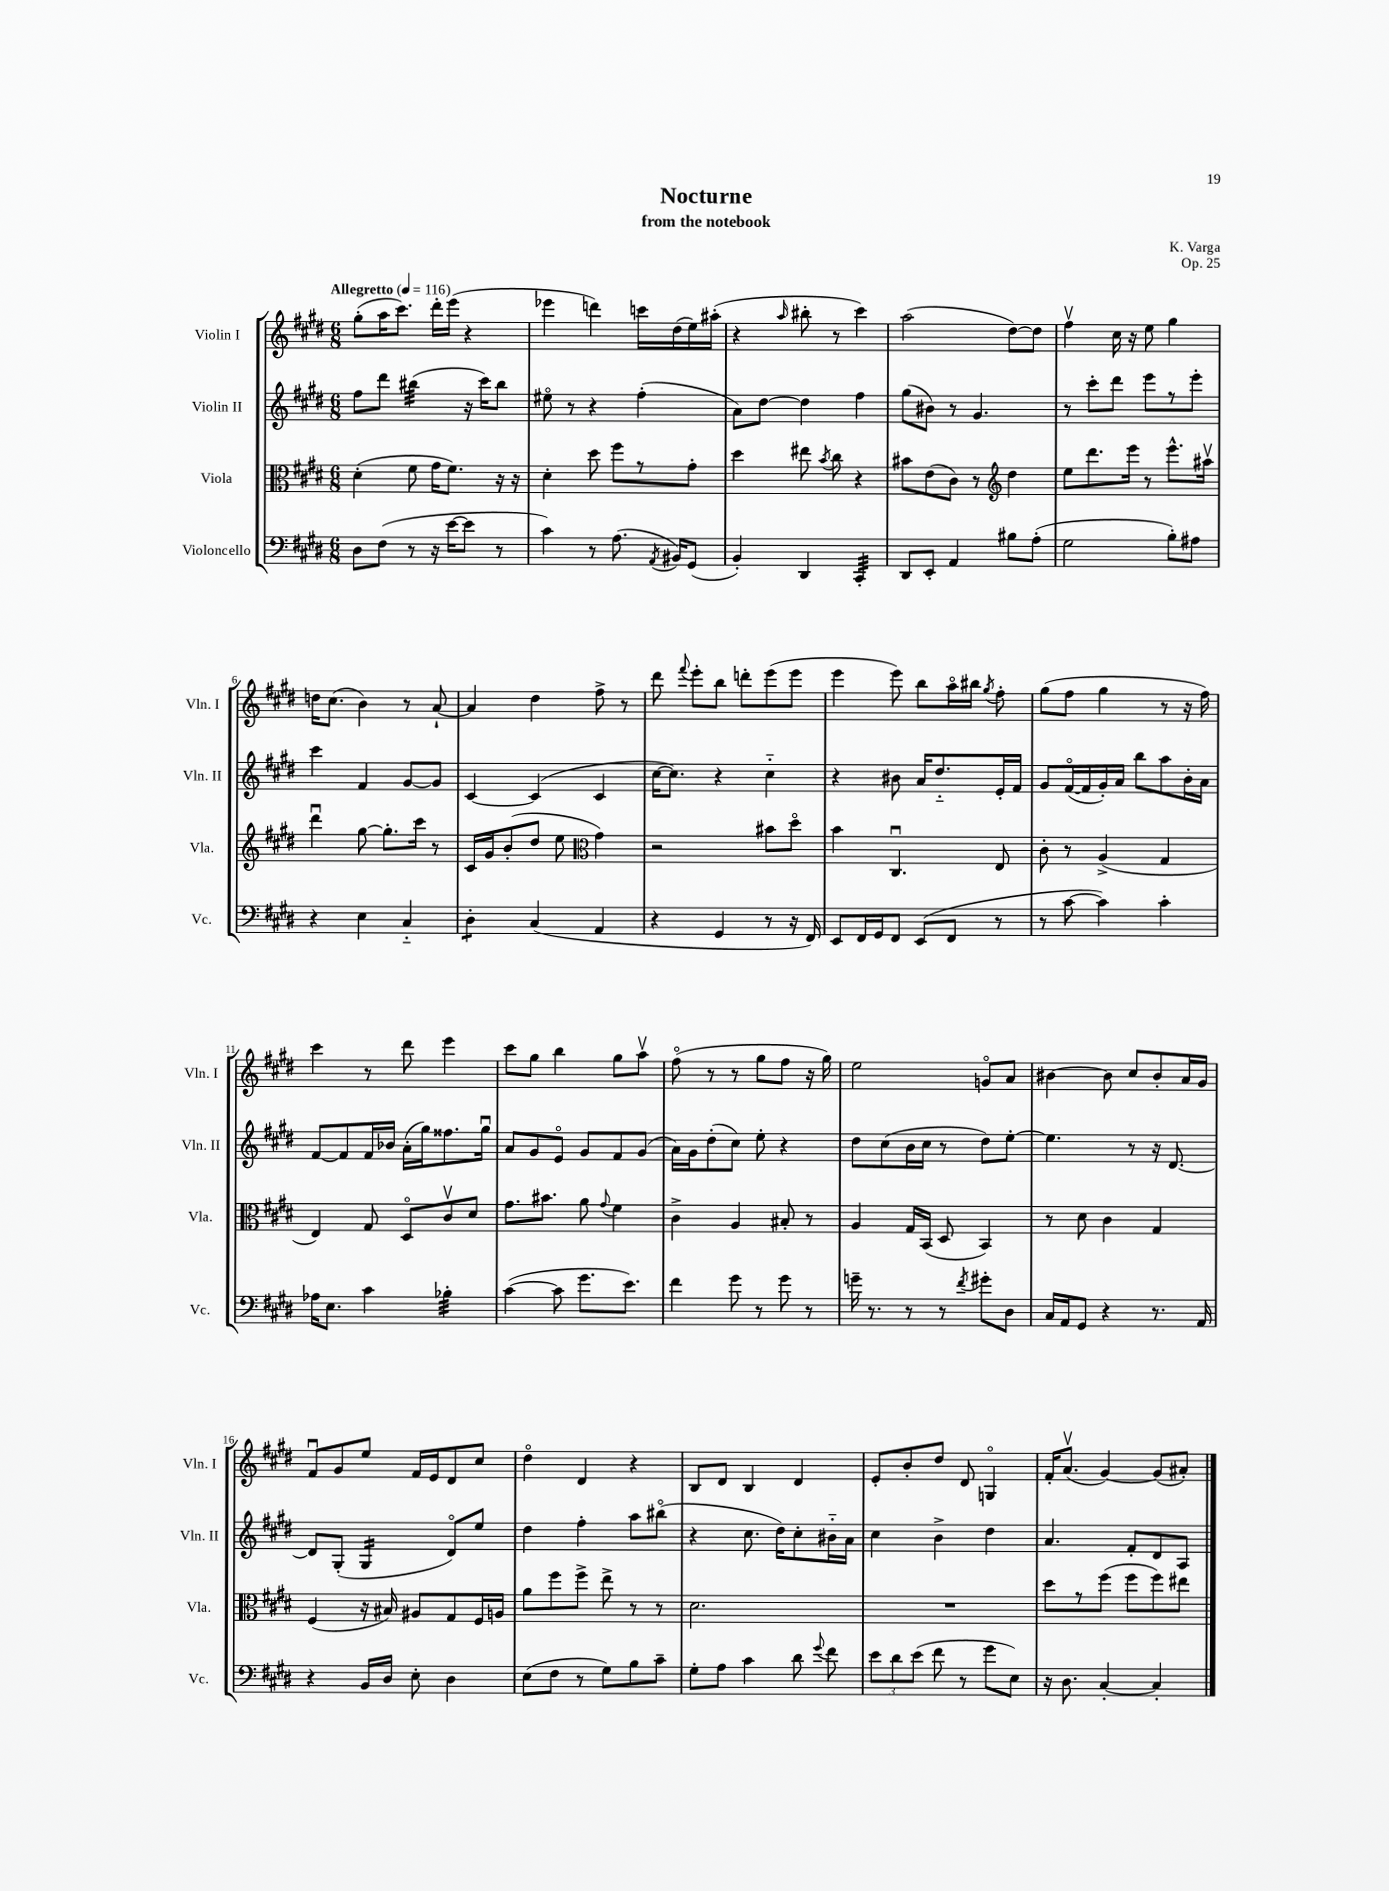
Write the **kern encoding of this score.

**kern	**kern	**kern	**kern
*staff4	*staff3	*staff2	*staff1
*clefF4	*clefC3	*clefG2	*clefG2
*k[f#c#g#d#]	*k[f#c#g#d#]	*k[f#c#g#d#]	*k[f#c#g#d#]
*M6/8	*M6/8	*M6/8	*M6/8
*MM116	*MM116	*MM116	*MM116
8D#	(4d#'	8ff#	(8gg#'
(8F#	.	8ddd#	16aa
.	.	.	8.ccc#)
8r	8f#	(4bb#	.
16r	16g#	.	16ddd#'
[16e	8.f#)	.	(16eee
8e]	.	16r	4r
.	.	16ccc#)	.
8r	16r	8bb#	.
.	16r	.	.
=	=	=	=
4c#)	4d#'	8ee#o	4eee-
.	.	8r	.
8r	8dd#	4r	4ddd)
(8.A	8ff#	.	.
.	8r	(4ff#'	16ccc
8qAA	.	.	.
16BB#)	.	.	(16dd#
(8GG#	8g#'	.	16ee)
.	.	.	(16aa#'
=	=	=	=
4BB')	4dd#	8a)	4r
.	.	[8dd#	.
.	.	.	16qqaa
4DD#	8ee#	4dd#]	8bb#'
.	8qb	.	.
.	8cc#	.	8r
4CC#'	4r	4ff#	4ccc#)
=	=	=	=
8DD#	8b#	(8gg#	(2aa
8EE'	(8e	8b#)	.
4AA	8c#)	8r	.
.	8r	4.g#	.
*	*clefG2	*	*
8B#	4dd#	.	[8dd#)
(8A'	.	.	8dd#]
=	=	=	=
2G#	8ee	8r	4ff#v
.	8.ddd#	8ccc#'	.
.	.	8ddd#	16cc#
.	16eee	.	16r
.	8r	8eee	8ee
8B')	8.eee^^	8r	4gg#
8A#	.	8eee'	.
.	16aa#v	.	.
=	=	=	=
4r	4ddd#u	4ccc#	16dd
.	.	.	(8.cc#
4E	[8gg#	4f#	4b)
.	8.gg#']	.	.
4C#'~	.	[8g#	8r
.	16ccc#	.	.
.	8r	8g#]	[8a`
=	=	=	=
4D#'	16c#	[4c#	4a]
.	16g#	.	.
.	(8b'	.	.
(4C#	8dd#	(4c#]	4dd#
.	8ee	.	.
*	*clefC3	*	*
4AA	4g#)	4c#	8ff#^
.	.	.	8r
=	=	=	=
4r	2r	[16cc#	8ddd#
.	.	8.cc#])	.
.	.	.	8qqfff#
.	.	.	8eee'
4GG#	.	4r	8bb
.	.	.	8ddd'
8r	8b#	4cc#'~	(8eee
16r	8dd#o	.	8eee
16FF#)	.	.	.
=	=	=	=
8EE	4b	4r	4eee
16FF#	.	.	.
16GG#	.	.	.
8FF#	4.C#u	8b#	8eee)
(8EE	.	16a	8bb
.	.	8.dd#'~	.
8FF#	.	.	16aao
.	.	.	16bb#
.	.	.	8qgg#
8r	8E	16e'	8ff#'
.	.	16f#	.
=	=	=	=
8r	8c#'	8g#	(8gg#
[8c#	8r	([16f#o	8ff#
.	.	16f#]	.
4c#])	(4A^	16g#')	4gg#
.	.	16a	.
.	.	8bb	.
4c#'	4G#	8aa	8r
.	.	16b'	16r
.	.	16a	16ff#)
=	=	=	=
16A-	4E)	[8f#	4ccc#
8.E	.	.	.
.	.	8f#]	.
4c#	8G#	16f#	8r
.	.	16b-	.
.	8D#o	(16a'	8ddd#
.	.	16gg#)	.
4B-'	8c#v	8.ff##	4eee
.	8d#	.	.
.	.	16gg#u	.
=	=	=	=
([4c#	8.g#	8a	8ccc#
.	.	8g#	8gg#
.	8.b#	.	.
8c#]	.	8eo	4bb
8.g#	8a	8g#	.
.	8qqg#	.	.
.	4f#	8f#	8gg#
8.e)	.	.	.
.	.	(8g#	8aav
=	=	=	=
4f#	4c#^	16a)	(8ff#o
.	.	16g#	.
.	.	(8dd#'	8r
8g#	4A	8cc#)	8r
8r	.	8ee'	8gg#
8g#	8B#'	4r	8ff#
8r	8r	.	16r
.	.	.	16gg#)
=	=	=	=
16g~	4A	8dd#	2ee
8.r	.	.	.
.	.	(8cc#	.
8r	16G#	16b	.
.	(16BB	16cc#	.
8r	8D#	8r	.
8qf#	.	.	.
8g#'	4BB)	8dd#)	8go
8D#	.	[8ee'	8a
=	=	=	=
16C#	8r	4.ee]	[4b#
16AA	.	.	.
8GG#	8d#	.	.
4r	4c#	.	8b#]
.	.	8r	8cc#
8.r	4G#	16r	8b#'
.	.	[8.d#	.
.	.	.	16a
16AA	.	.	16g#
=	=	=	=
4r	(4F#	8d#]	8f#u
.	.	(8G#'	8g#
16BB	16r	4G#	8ee
16D#	16B#)	.	.
8E'	8A#	.	16f#
.	.	.	16e
4D#	8G#	8d#o)	8d#
.	16F#	8ee	8cc#
.	16A	.	.
=	=	=	=
(8E	8a	4dd#	4dd#o
8F#	8ff#	.	.
8r	8ff#^	4ff#'	4d#
8G#)	8ee^	.	.
8B	8r	8aa	4r
8c#~	8r	(8bb#o	.
=	=	=	=
8G#'	2.d#	4r	8B
8A	.	.	8d#
4c#	.	8.cc#	4B
.	.	16dd#)	.
8d#	.	8cc#'	4d#
8qqg#	.	.	.
8f#	.	16b#'~	.
.	.	16a	.
=	=	=	=
12e	2.r	4cc#	8e'
12d#	.	.	.
.	.	.	8b'
(12e	.	.	.
8f#	.	4b^	8dd#
8r	.	.	8d#
8g#	.	4dd#	4Go
8E)	.	.	.
=	=	=	=
16r	8dd#	4.a	16f#'
8.D#	.	.	(8.av
.	8r	.	.
[4C#'	(8ff#	.	[4g#)
.	8ff#	8f#'	.
4C#']	8ff#)	8d#	(8g#]
.	8ee#	8A	8a#')
==	==	==	==
*-	*-	*-	*-
